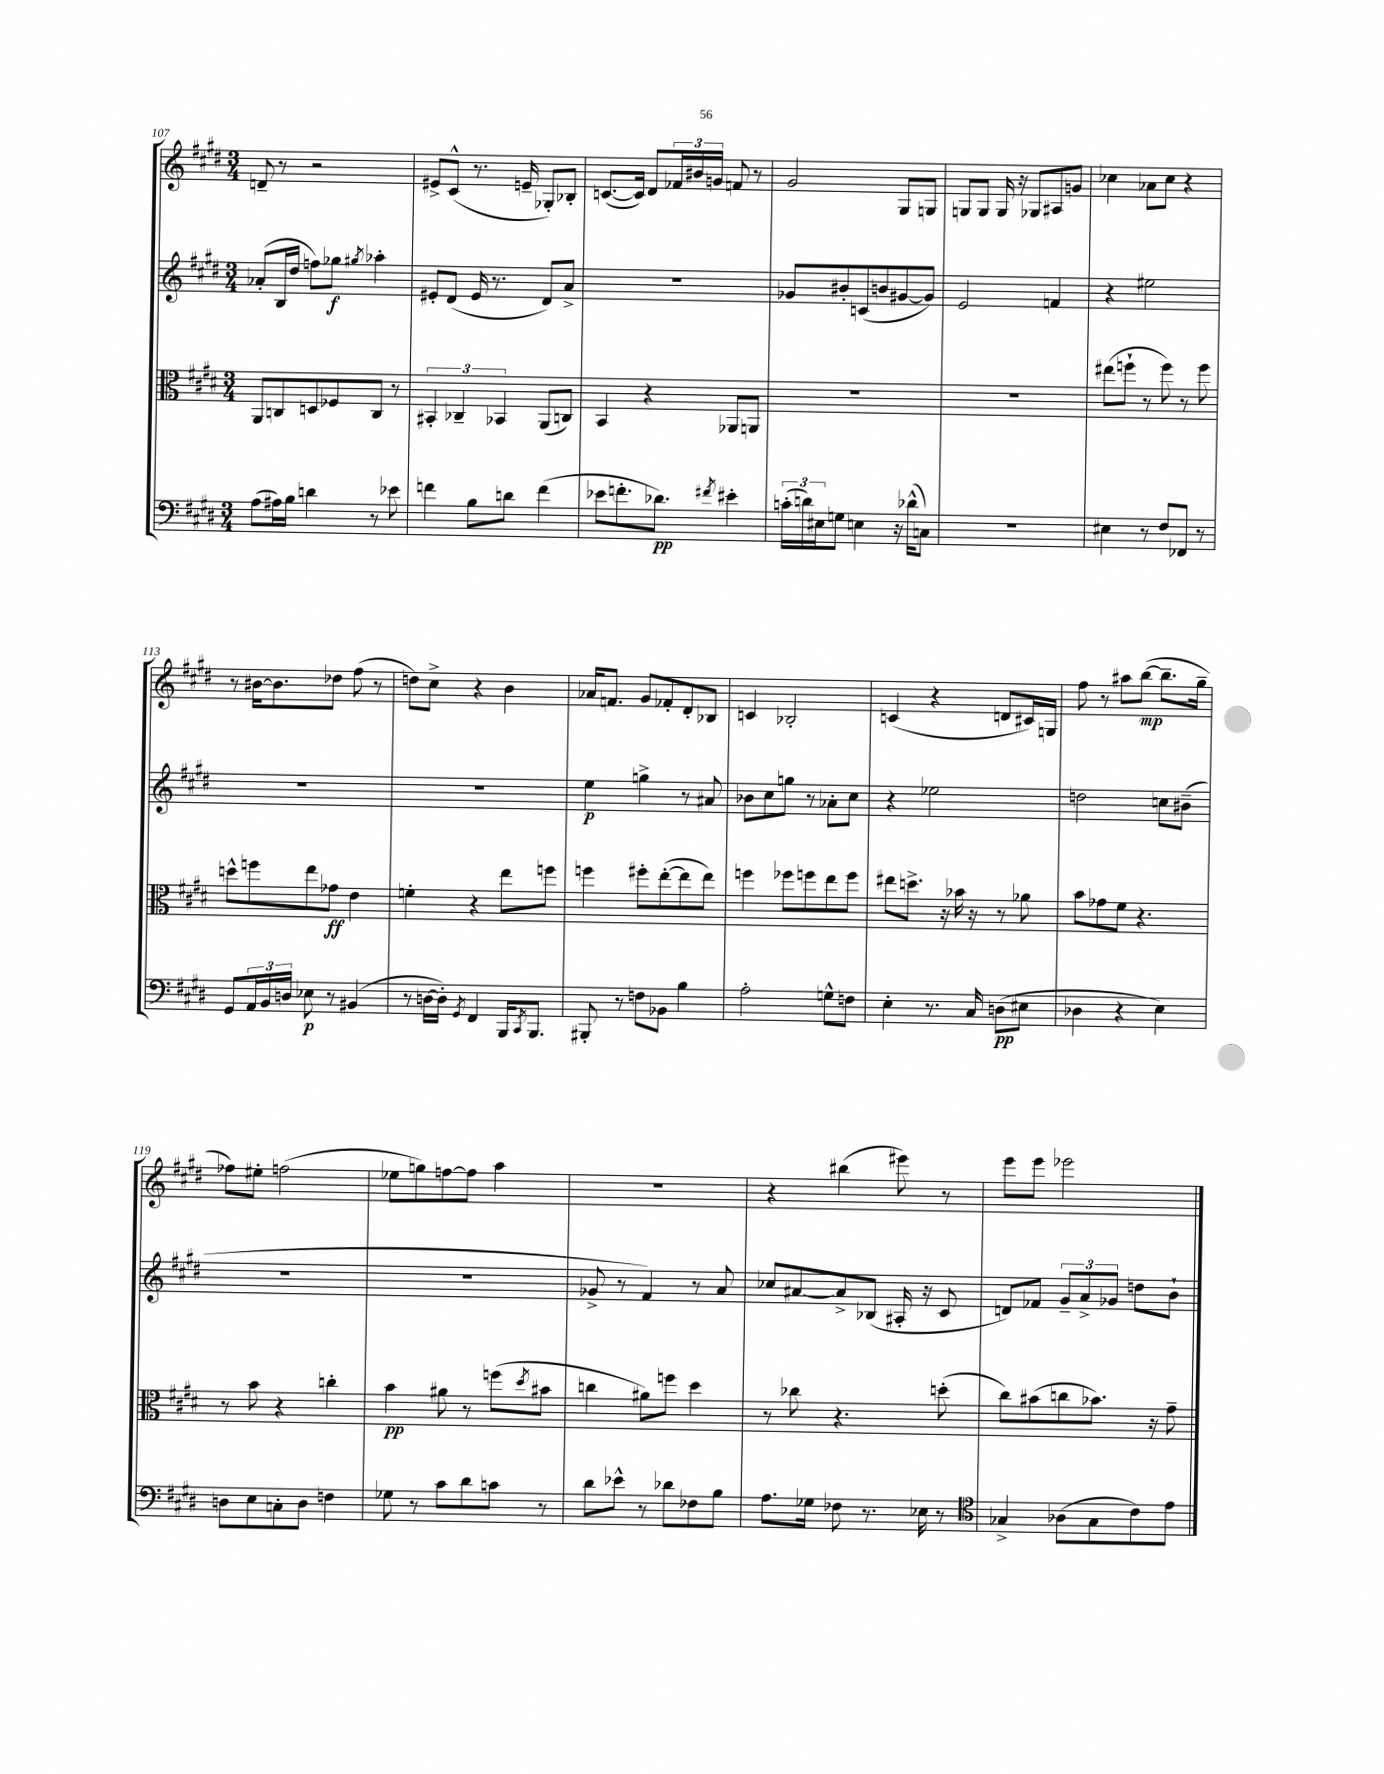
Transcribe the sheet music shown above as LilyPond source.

<<
\new StaffGroup <<
\new Staff = "s0" {
    \clef treble \key e \major \numericTimeSignature \time 3/4
    d'8-- r8 r2 |
    eis'8-> cis'8-^( r8. e'16-- ges8-.) bes8-. |
    c'8.~( c'16) dis'8 \tuplet 3/2 { fes'16 bis'16 g'16 } f'8 r8 |
    gis'2 gis8 g8 |
    g8 g8 g16 r16 ges8 ais8 g'8 |
    ces''4 aes'8 ces''8 r4 |
    r8 bis'16~ bis'8. des''8 fis''8( r8 |
    d''8) cis''8-> r4 b'4 |
    aes'16 f'8. gis'8 fes'8-. dis'8-. bes8 |
    c'4 bes2-. |
    c'4( r4 d'8 cis'16) g16 |
    fis''8 r8 ais''8 b''8~\mp( b''8.-- gis''16-- |
    fes''8) eis''8-. f''2( |
    ees''8 g''8) f''8~ f''8 a''4 |
    R2. |
    r4 bis''4( eis'''8) r8 |
    e'''8 e'''8 ees'''2 \bar "|." |
}
\new Staff = "s1" {
    \clef treble \key e \major \numericTimeSignature \time 3/4
    aes'8-.( b16 dis''16 f''8) ges''8\f \acciaccatura { gis''8 } aes''4-. |
    eis'8-. dis'8( eis'16 r8. dis'8) a'8-> |
    R2. |
    ges'8 bis'8-. c'8( b'8 gis'8~ gis'8) |
    e'2 f'4 |
    r4 eis''2 |
    R2. |
    R2. |
    e''4\p g''4-> r8 ais'8 |
    bes'8 cis''8 g''8 r8 aes'8-. cis''8 |
    r4 ees''2 |
    d''2 c''8 bis'8--( |
    R2. |
    R2. |
    ges'8-> r8 fis'4) r8 a'8 |
    ces''8 ais'8~ ais'8-> bes8( ais16-. r16 cis'8 |
    d'8) fes'8 \tuplet 3/2 { gis'8-- a'8-> ges'8 } d''8 b'8-! \bar "|." |
}
\new Staff = "s2" {
    \clef alto \key e \major \numericTimeSignature \time 3/4
    a,8 c8 d8 fes8 c8 r8 |
    \tuplet 3/2 { bis,4-. ces4-- bes,4 } a,8( c8) |
    b,4 r4 aes,8 a,8 |
    R2. |
    R2. |
    eis''8( f''8-! r8 f''8) r8 f''8 |
    d''8-^ f''8 e''8 ges'8\ff e'4 |
    f'4-. r4 e''8 f''8 |
    f''4 fis''8-. e''8~-.( e''8 e''8) |
    f''4 fes''8 f''8 e''8 f''8 |
    eis''8 d''8.-> r16 bes'16 r16 r8 aes'8 |
    b'8 ges'8 fis'8 r4. |
    r8 b'8 r4 c''4-. |
    b'4\pp ais'8 r8 f''8( \acciaccatura { dis''8 } bis'8 |
    c''4 ais'8) f''8 dis''4 |
    r8 ces''8 r4. d''8-.( |
    cis''8) bis'8( c''8 bes'8.) r16 gis'8-- \bar "|." |
}
\new Staff = "s3" {
    \clef bass \key e \major \numericTimeSignature \time 3/4
    a8( ais16) b16 d'4 r8 ees'8 |
    f'4 b8 d'8 f'4( |
    ees'8 f'8.-. des'8.\pp) \acciaccatura { fis'8 } eis'4-. |
    \tuplet 3/2 { c'16-.( d'16) eis16 } g8 e4 r16 des'16-^( c8) |
    R2. |
    eis4 r8 fis8 fes,8 r8 |
    gis,8 \tuplet 3/2 { a,16 b,16 d16 } ees8\p r8 bis,4( |
    r8 d16~ d16-.) \acciaccatura { gis,8 } fis,4 b,,16 \acciaccatura { cis,8 } b,,8. |
    bis,,8-. r8 f8 bes,8 b4 |
    a2-. g8-^ f8 |
    e4-. r8. cis16 d8\pp( eis8 |
    des4 r4 e4) |
    d8 e8 c8-. d8 f4 |
    ges8 r8 cis'8 dis'8 c'8 r8 |
    dis'8 ees'8-^ r8 des'8 fes8 b8 |
    a8. ges16 fes8 r8. ees16 r8 |
    \clef tenor ges4-> aes8( ges8 cis'8) e'8 \bar "|." |
}
>>
>>
\layout { \context { \Score currentBarNumber = #107 } }
